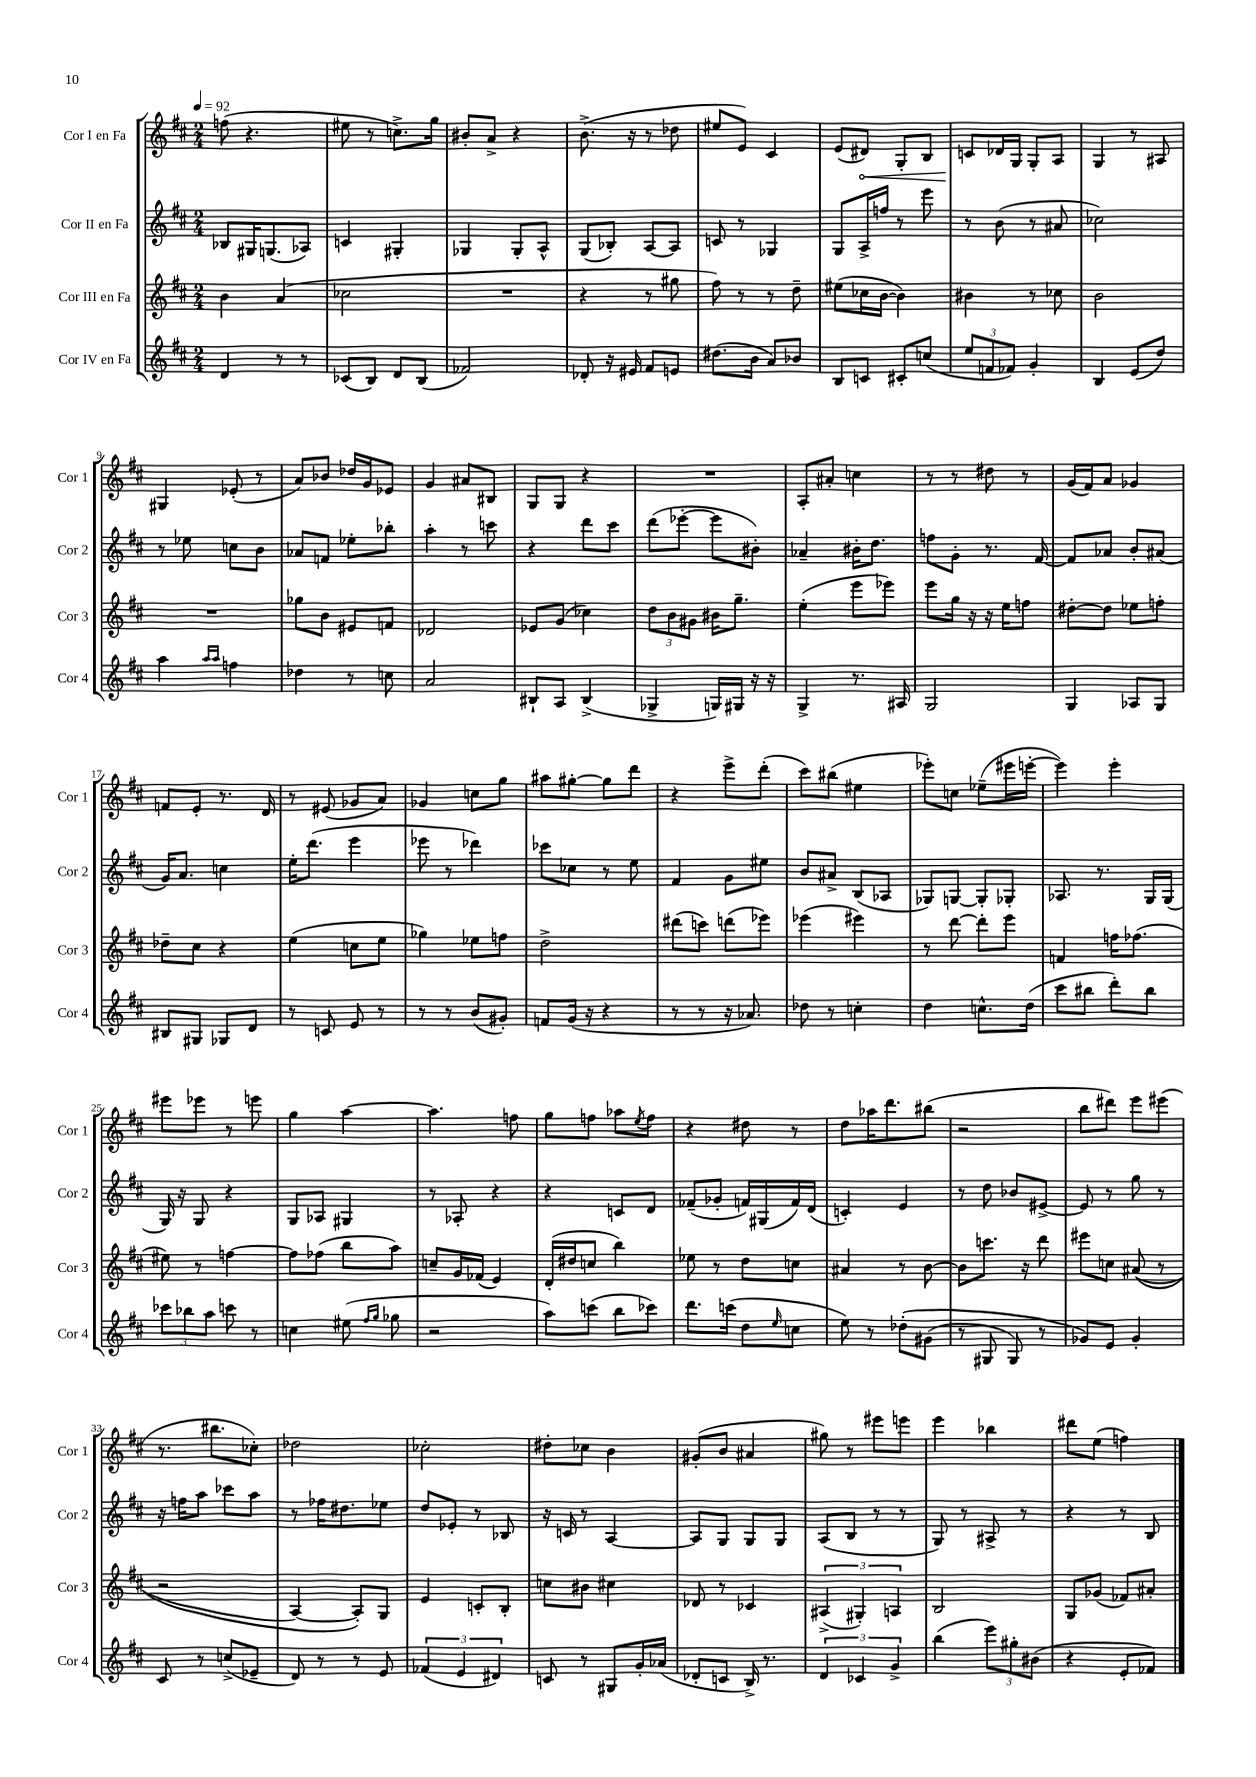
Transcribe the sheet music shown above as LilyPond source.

<<
\new StaffGroup <<
\new Staff = "s0" \with { instrumentName = "Cor I en Fa" shortInstrumentName = "Cor 1" } {
    \clef treble \key d \major \numericTimeSignature \time 2/4 \tempo 4 = 92
    f''8( r4. |
    eis''8 r8 c''8.->) g''16 |
    bis'8-. a'8-> r4 |
    b'8.->( r16 r8 des''8 |
    eis''8 e'8) cis'4 |
    e'8( \once \override Hairpin.circled-tip = ##t dis'8\<) g8-. b8 |
    c'8\! des'16 g16 g8-. a8 |
    g4 r8 ais8 |
    gis4 ees'8-.( r8 |
    a'8) bes'8 des''16 g'16 ees'8 |
    g'4 ais'8 bis8 |
    g8 g8 r4 |
    R2 |
    a8-. ais'8-. c''4 |
    r8 r8 dis''8 r8 |
    g'16( fis'16) a'8 ges'4 |
    f'8 e'8-. r8. d'16 |
    r8 eis'8( ges'8 a'8) |
    ges'4 c''8 g''8 |
    ais''8 gis''8~-. gis''8 d'''8 |
    r4 e'''8-> d'''8-.( |
    cis'''8) bis''8( eis''4 |
    ees'''8-.) c''8 ees''8--( eis'''16 e'''16~-. |
    e'''4) e'''4-. |
    eis'''8 ees'''8 r8 e'''8 |
    g''4 a''4~ |
    a''4. f''8 |
    g''8 f''8 aes''8 \acciaccatura { e''8 } f''8 |
    r4 dis''8 r8 |
    d''8 aes''16 d'''8. bis''8( |
    r2 |
    b''8 dis'''8) e'''8 eis'''8( |
    r8. bis''8. ces''8-.) |
    des''2 |
    ces''2-. |
    dis''8-. ces''8 b'4 |
    gis'8-.( b'8 ais'4 |
    gis''8) r8 eis'''8 e'''8 |
    e'''4 bes''4 |
    dis'''8 e''8( f''4) \bar "|." |
}
\new Staff = "s1" \with { instrumentName = "Cor II en Fa" shortInstrumentName = "Cor 2" } {
    \clef treble \key d \major \numericTimeSignature \time 2/4
    bes8 gis16 g8.( aes8) |
    c'4 gis4-. |
    ges4 ges8-. a8-^ |
    g8( bes8-.) a8~ a8 |
    c'8 r8 ges4 |
    g8 a16-> f''16 r8 e'''8 |
    r8 b'8( r8 ais'8 |
    ces''2) |
    r8 ees''8 c''8 b'8 |
    aes'8 f'8 ees''8-. bes''8-. |
    a''4-. r8 c'''8 |
    r4 d'''8 cis'''8 |
    d'''8( ees'''8~-. ees'''8 bis'8-.) |
    aes'4-- bis'16-. d''8. |
    f''8 g'8-. r8. fis'16~ |
    fis'8 aes'8 b'8-. ais'8( |
    g'16) a'8. c''4 |
    e''16-. d'''8.( e'''4 |
    ees'''8 r8 des'''4) |
    ces'''8 ces''8 r8 e''8 |
    fis'4 g'8 eis''8 |
    b'8 ais'8-> b8( aes8 |
    ges8) g8~ g8-. ges8-. |
    aes8. r8. g16 g16( |
    g16) r16 g8 r4 |
    g8 aes8 gis4 |
    r8 aes8-. r4 |
    r4 c'8 d'8 |
    fes'8--( ges'8-. f'16) gis16( f'16) d'16( |
    c'4-.) e'4 |
    r8 d''8 bes'8 eis'8~-> |
    eis'8 r8 g''8 r8 |
    r16 f''16 a''8 ces'''8 a''8 |
    r8 fes''16 dis''8. ees''8 |
    d''8 ees'8-. r8 bes8 |
    r16 c'16 r8 a4~ |
    a8 g8 g8 g8 |
    a8( b8 r8 r8 |
    g8) r8 ais8-> r8 |
    r4 r8 b8 \bar "|." |
}
\new Staff = "s2" \with { instrumentName = "Cor III en Fa" shortInstrumentName = "Cor 3" } {
    \clef treble \key d \major \numericTimeSignature \time 2/4
    b'4 a'4( |
    ces''2 |
    R2 |
    r4 r8 gis''8 |
    fis''8) r8 r8 d''8-- |
    eis''8( ces''16 b'16~ b'4) |
    bis'4 r8 ces''8 |
    b'2 |
    R2 |
    ges''8 b'8 eis'8 f'8 |
    des'2 |
    ees'8 g'8( ces''4) |
    \tuplet 3/2 { d''8 b'8 gis'8 } bis'16 g''8.-- |
    e''4-.( e'''8 ees'''8) |
    e'''8 g''16 r16 r16 e''16 f''8 |
    dis''8~-. dis''8 ees''8 f''8-. |
    des''8-- cis''8 r4 |
    e''4( c''8 e''8 |
    ges''4) ees''8 f''8 |
    d''2-> |
    dis'''8( c'''8) d'''8( ees'''8) |
    ees'''4( eis'''4) |
    r8 d'''8~ d'''8-. e'''8 |
    f'4 f''16 fes''8.( |
    eis''8) r8 f''4~ |
    f''8 fes''8( b''8 a''8) |
    c''8-- g'16 fes'16( e'4) |
    d'16-.( dis''16 c''8 b''4) |
    ees''8 r8 d''8 c''8 |
    ais'4 r8 b'8~ |
    b'8 c'''8. r16 d'''8 |
    eis'''8 c''8 ais'8(\( r8 |
    r2 |
    a4~) a8-.\) g8 |
    e'4 c'8-. b8-. |
    c''8 bis'8 cis''4 |
    des'8 r8 ces'4 |
    \tuplet 3/2 { ais4->( gis4-.) a4 } |
    b2 |
    g8 ges'8( fes'8) ais'8-. \bar "|." |
}
\new Staff = "s3" \with { instrumentName = "Cor IV en Fa" shortInstrumentName = "Cor 4" } {
    \clef treble \key d \major \numericTimeSignature \time 2/4
    d'4 r8 r8 |
    ces'8( b8) d'8 b8( |
    fes'2) |
    des'8-. r16 eis'16 fis'8 e'8 |
    dis''8.( b'16 a'8) bes'8 |
    b8 c'8 cis'8-. c''8( |
    \tuplet 3/2 { e''8 f'8 fes'8) } g'4-. |
    b4 e'8( d''8) |
    a''4 \grace { a''16 a''16 } f''4 |
    des''4 r8 c''8 |
    a'2 |
    bis8-! a8 bis4->( |
    ges4-> g16) gis16 r16 r16 |
    g4-> r8. ais16 |
    g2 |
    g4 aes8 g8 |
    bis8 gis8 ges8 d'8 |
    r8 c'8 e'8 r8 |
    r8 r8 b'8( gis'8-.) |
    f'8 g'16( r16 r4 |
    r8 r8 r16 aes'8.) |
    des''8 r8 c''4-. |
    d''4 c''8.-^ d''16( |
    cis'''8 bis''8 d'''8-.) bis''8 |
    \tuplet 3/2 { ces'''8 bes''8 a''8 } c'''8 r8 |
    c''4 eis''8( \grace { fis''16 g''16 } ges''8 |
    r2 |
    a''8) c'''8( b''8 ces'''8) |
    d'''8. c'''16( d''8 \grace { e''16 } c''8 |
    e''8) r8 des''8-.\( gis'8( |
    r8 gis8 gis8) r8 |
    ges'8\) e'8 ges'4-. |
    cis'8 r8 c''8->( ees'8-- |
    d'8) r8 r8 e'8 |
    \tuplet 3/2 { fes'4( e'4 dis'4) } |
    c'8 r8 gis8 g'16-. aes'16( |
    des'8-. c'8 b16->) r8. |
    \tuplet 3/2 { d'4 ces'4 g'4-> } |
    b''4( \tuplet 3/2 { e'''8) gis''8-. bis'8( } |
    r4 e'8-. fes'8) \bar "|." |
}
>>
>>
